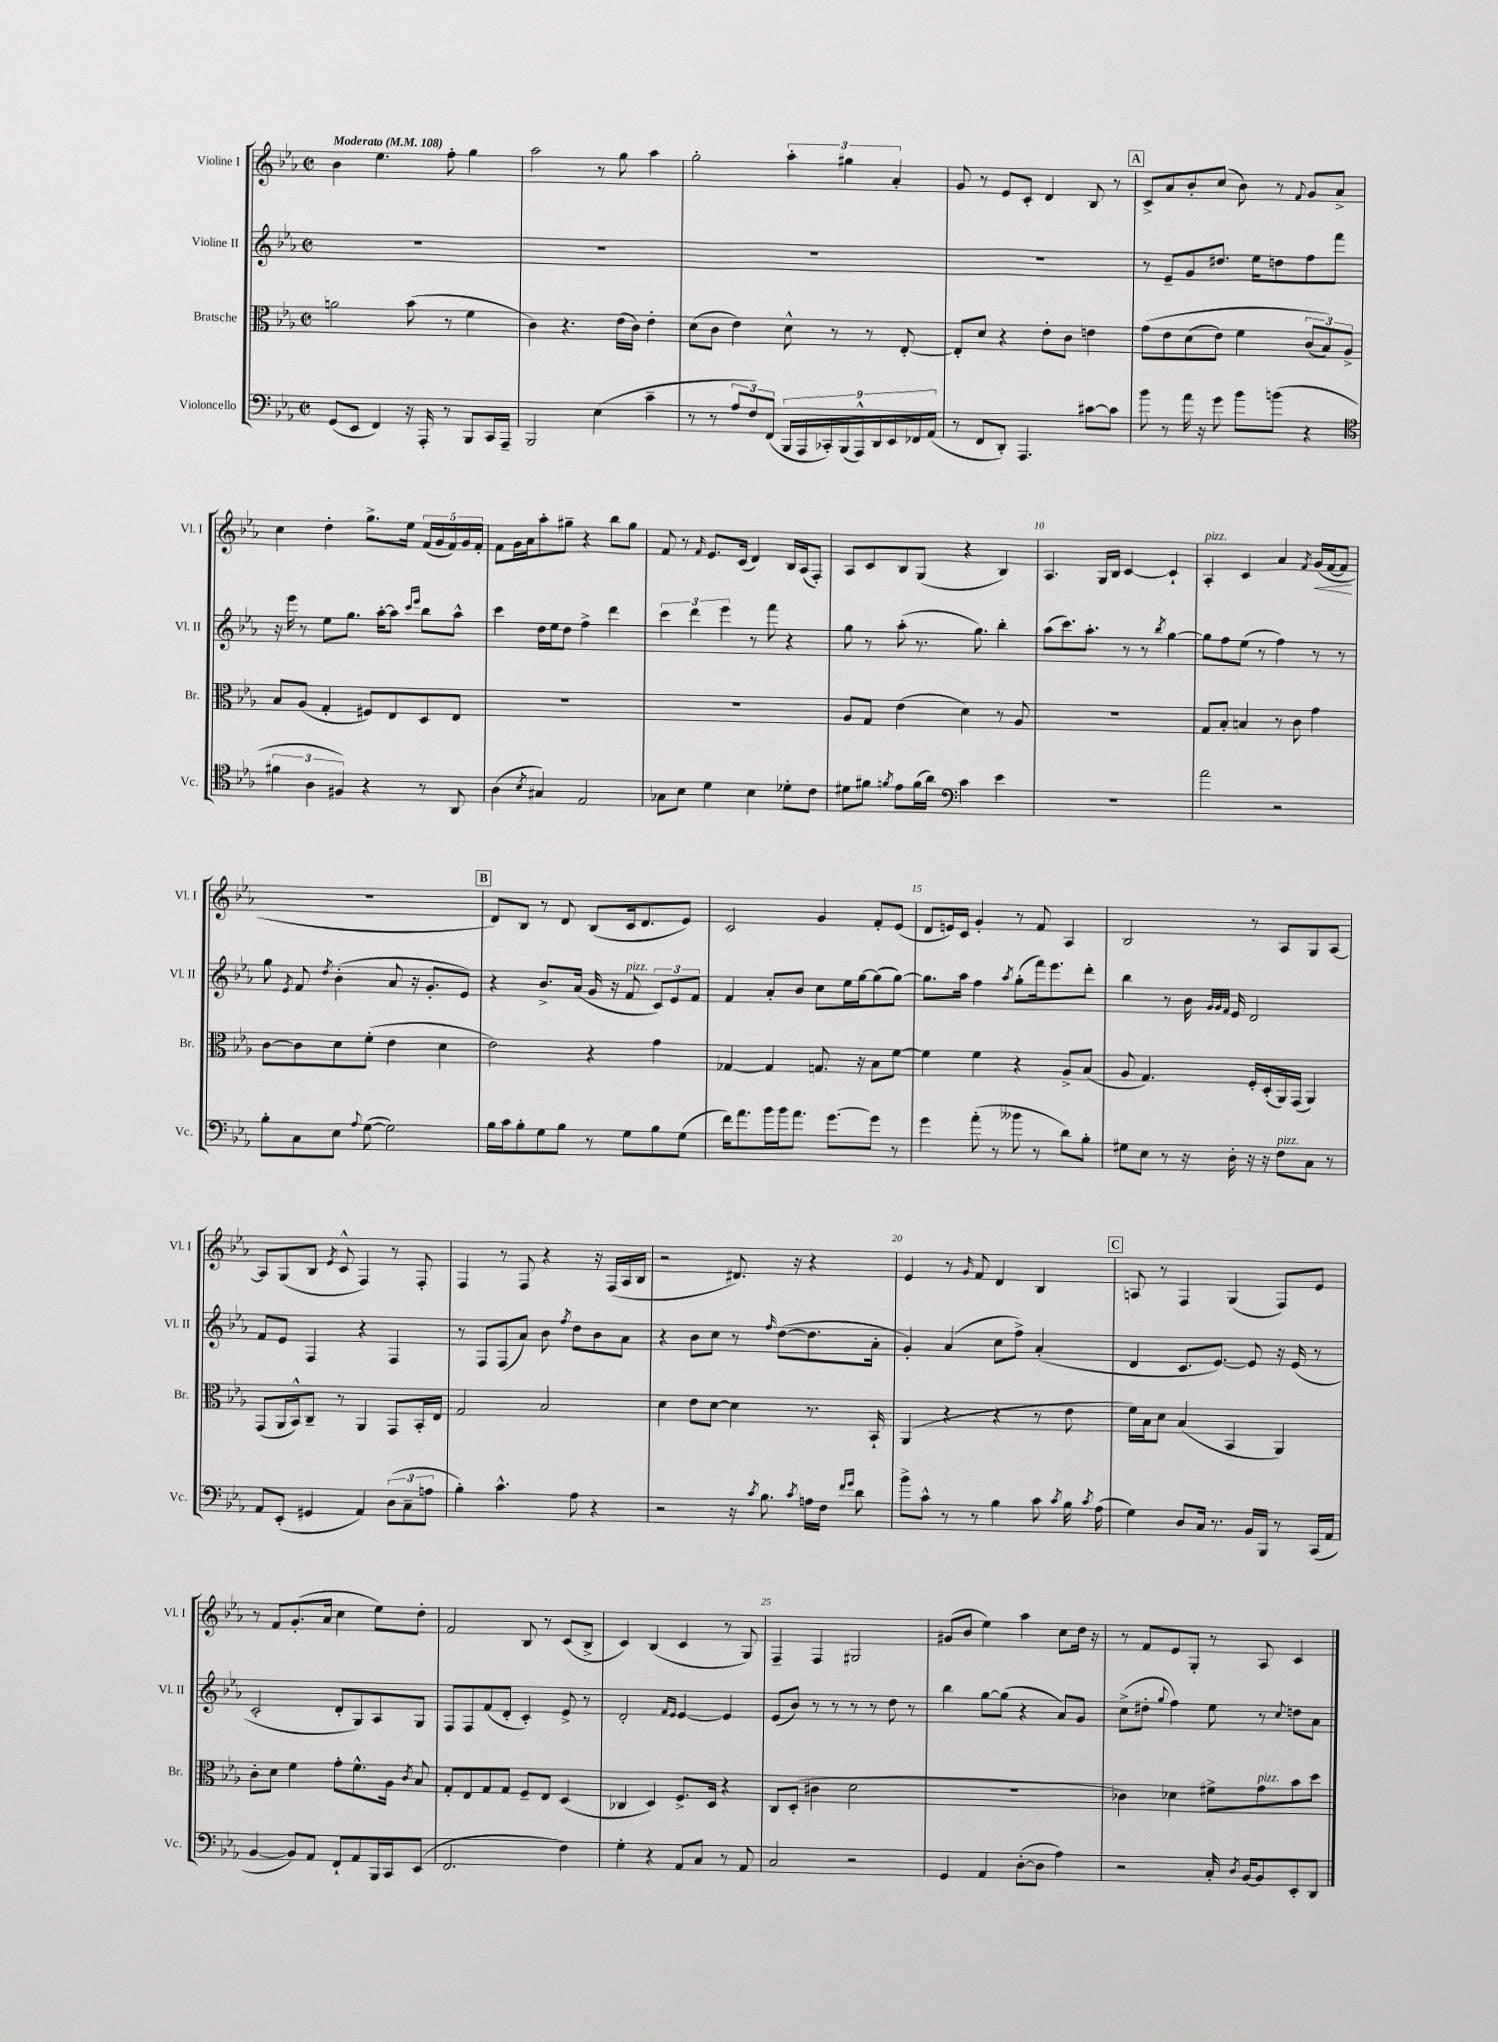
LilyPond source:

<<
\new StaffGroup <<
\new Staff = "s0" \with { instrumentName = "Violine I" shortInstrumentName = "Vl. I" } {
    \clef treble \key ees \major \defaultTimeSignature \time 2/2 \tempo "Moderato" 4 = 108
    \autoBeamOff bes'4 ees''4. f''8-. g''4 |
    aes''2 r8 g''8 aes''4 |
    g''2-. \tuplet 3/2 { aes''4-. gis''4 aes'4-. } |
    g'8 r8 ees'8[ c'8]-. d'4 bes8 r8 |
    \mark \markup { \box "A" } c'8[-> aes'8 bes'8-. c''8]( bes'8) r8 \appoggiatura { f'8 } g'8[ aes'8]-> |
    c''4 d''4-. g''8.[-> ees''16] \tuplet 5/4 { f'16[( g'16 f'16) g'16 f'16]-. } |
    f'8[ g'16 aes'16 aes''8-. gis''8]-- r4 bes''8[ gis''8] |
    f'8 r8 \grace { f'16 } ees'8.[ c'16]( d'4) bes16[ aes16( f8]-.) |
    aes8[ c'8 bes8 g8]( r4 bes4) |
    aes4. g16[ bes16] c'4~ c'4-! |
    aes4-.^\markup { \italic "pizz." } c'4 aes'4 \acciaccatura { f'8 } g'16[\<( f'16~ f'8]\! |
    R1 |
    \mark \markup { \box "B" } d'8[) bes8] r8 d'8 bes8[( c'16 d'8. ees'8]) |
    c'2 g'4 f'8[-. ees'8]( |
    d'8[ e'16) c'16] g'4-. r8 f'8 aes4 |
    bes2 r8 aes8[ g8 aes8]~ |
    aes8[ g8( bes8] \acciaccatura { ees'8 } c'8-^ f4) r8 f8-. |
    f4 r8 f8 r4 r16 f16[( aes16 bes16] |
    r2 dis'8.) r16 r4 |
    ees'4 r8 \grace { g'16 } f'8 d'4 bes4 |
    \mark \markup { \box "C" } a8 r8 f4 g4( f8[) ees'8] |
    r8 f'8[ g'8.-.( aes'16] c''4 ees''8[) d''8]-. |
    f'2 bes8 r8 c'8[( bes8]-> |
    c'4) bes4( c'4 r8 g8) |
    f4-- f4 gis2 |
    gis'8[( bes'8] ees''4) aes''4 c''8[ d''16] r16 |
    r8 f'8[ ees'8 g8]-. r8 aes8 c'4 \bar "|." |
}
\new Staff = "s1" \with { instrumentName = "Violine II" shortInstrumentName = "Vl. II" } {
    \clef treble \key ees \major \defaultTimeSignature \time 2/2
    \autoBeamOff R1 |
    R1 |
    R1 |
    R1 |
    \mark \markup { \box "A" } r8 ees'8[-- g'8 dis''8.] ees''16[ d''8 f''8 f'''8] |
    r16 ees'''16 r8 ees''8[ g''8.] aes''16[~-. aes''8] \grace { c'''16[ ees'''16] } bes''8[ aes''8]-^ |
    c'''4 d''16[ ees''16 d''8] f''4-> d'''4 |
    \tuplet 3/2 { c'''4 d'''4 ees'''4 } r8 f'''8 r4 |
    g''8 r8 aes''8-.( r8. g''8.) bes''4-. |
    aes''8[( c'''8.) aes''8.]-. r8 r8 \acciaccatura { bes''8 } g''4~ |
    g''8[ f''8 ees''8]( r8 f''4) r8 r8 |
    g''8 \acciaccatura { ees'8 } f'8 \acciaccatura { d''8 } bes'4-.( aes'8 r16 g'8.[-. ees'8]) |
    \mark \markup { \box "B" } r4 bes'8.[-> aes'16]( g'16 r16 f'8^\markup { \italic "pizz." } \tuplet 3/2 { c'8[) ees'8 f'8] } |
    f'4 aes'8[-. bes'8] c''8[ ees''16 g''16~ g''8( g''8]~) |
    g''8.[ aes''16] f''4 \acciaccatura { aes''8 } g''8[-.( f'''16) ees'''8. d'''8]-. |
    bes''4 r8 bes'16 \grace { g'32[ g'32 f'32] } ees'16 d'2 |
    f'8[ ees'8] f4 r4 f4 |
    r8 f8[ f8( aes'8]) bes'8 \acciaccatura { f''8 } d''8[ bes'8 aes'8] |
    r4 bes'8[ c''8] r8 \grace { f''16 } d''8[~( d''8. aes'16]-. |
    g'4-.) aes'4( c''8[ f''8]->) aes'4-.( |
    \mark \markup { \box "C" } d'4 c'8.[ ees'8.]~) ees'8 r16 ees'16( r8 |
    c'2-. d'8[-. g8) aes8 g8] |
    f8[ f8 f'8( d'8]-. c'4-.) ees'8-> r8 |
    d'2-. \grace { f'16[ ees'16] } ees'4~ ees'4 |
    ees'8[( bes'8]) r8 r8 r8 r8 d''8 r8 |
    bes''4 g''8[~ g''8]( r4 aes'8[) g'8] |
    c''8[->( dis''8]-. \appoggiatura { g''8 } f''4) ees''8 r8 \appoggiatura { c''8 } d''8[ aes'8] \bar "|." |
}
\new Staff = "s2" \with { instrumentName = "Bratsche" shortInstrumentName = "Br." } {
    \clef alto \key ees \major \defaultTimeSignature \time 2/2
    \autoBeamOff a'2 bes'8( r8 f'4 |
    c'4) r4. ees'16[( c'16]) ees'4-. |
    d'8[( c'8] ees'4) d'8-^ r8 r8 ees8~-. |
    ees8[-. d'8] r4 ees'8[-. c'8] e'4 |
    \mark \markup { \box "A" } g'8[\( ees'8 d'8( ees'8]) f'4 \tuplet 3/2 { c'8[( bes8)\) aes8]-> } |
    bes8[ aes8]( g4-. fis8[) ees8 d8 ees8] |
    R1 |
    R1 |
    aes8[ g8] ees'4( d'4) r8 aes8 |
    R1 |
    g8[ bes8]-. b4 r8 c'8 g'4 |
    c'8[~ c'8 d'8 f'8]-.( ees'4 d'4 |
    \mark \markup { \box "B" } ees'2) r4 g'4 |
    ges4~ ges4 g8. r16 bes8[ f'8]~ |
    f'4 f'4 r4 aes8[-> bes8]( |
    aes8 g4.) f16[-. d16-.( aes,16) g,16]( aes,4) |
    g,8[( aes,16 bes,16-^) c8]-- r8 aes,4 g,8[ bes,16-. ees16] |
    g2 bes2 |
    d'4 ees'8[ d'8]~ d'4 r8. bes,16-! |
    aes,4( r4 r4 r8 ees'8 |
    \mark \markup { \box "C" } f'16[) bes16 d'8] bes4( bes,4 aes,4) |
    c'8[-. d'8] f'4 g'8[-. f'8.-^ aes16] \acciaccatura { c'8 } bes8 |
    g8[-. ees8 g8 g8] f8[-- ees8] d4( |
    ces4 d4) f8.[-> d16] r4 |
    c8[ d8]-.( cis'4 d'2 |
    R1 |
    ces'4) des'4 fis'8[-> g'8^\markup { \italic "pizz." } bes'8 d''8] \bar "|." |
}
\new Staff = "s3" \with { instrumentName = "Violoncello" shortInstrumentName = "Vc." } {
    \clef bass \key ees \major \defaultTimeSignature \time 2/2
    \autoBeamOff g,8[( ees,8] f,4) r16 aes,,16-. r8 bes,,8[ c,16 aes,,16]-- |
    bes,,2 ees4( c'4-- |
    r8 r8 \tuplet 3/2 { aes8[ f8) f,8]( } \tuplet 9/8 { bes,,16[ aes,,16 ces,16-.) bes,,16( aes,,16-^) d,16 ees,16 fes,16 aes,16]( } |
    r8 f,8[ d,8]-.) aes,,4. cis'8[~ cis'8] |
    \mark \markup { \box "A" } bes'8 r8 aes'16 r16 g'8 bes'8[ b'8]( r4 |
    \clef tenor \tuplet 3/2 { fis'4 aes4 fis4) } r4 r8 aes,8 |
    aes4( \acciaccatura { bes8 } gis4) ees2 |
    ges8[ bes8] d'4 bes4 des'8[-. c'8] |
    dis'8[ fis'8] \acciaccatura { f'8 } ees'8[ f'16( aes'16]) \clef bass c'4 ees'4 |
    R1 |
    aes'2 r2 |
    bes8[-. c8 ees8] \appoggiatura { aes8 } g8~( g2) |
    \mark \markup { \box "B" } bes16[ c'16 bes8-. g8 bes8] r8 g8[ bes8 g8]( |
    f'16[) aes'8. bes'16 bes'16 aes'8.] g'8.[~ g'8] r8 |
    g'4 aes'8-.( r8 beses'8 r8 d'8[) bes8]-. |
    gis8[ ees8] r8 r16 d16-. r16 r16 f8[^\markup { \italic "pizz." } c8] r8 |
    aes,8[ ees,8]-.( gis,4 aes,4) \tuplet 3/2 { d8[( c8-- a8] } |
    bes4-.) c'4.-^ aes8 r4 |
    r2 r16 \acciaccatura { c'8 } bes8. \acciaccatura { c'8 } a16[ f16] \grace { f'16[ g'16] } d'8 |
    bes'8[-> c'8]-^ r8 r8 bes4 c'8 \acciaccatura { c'8 } bes16 \acciaccatura { c'8 } aes16( |
    \mark \markup { \box "C" } g4) d8[ c16] r8. bes,16[ bes,,16] r8 c,16[( aes,16] |
    bes,4~ bes,8[) aes,8] f,8[-! aes,8 bes,,16 c,16 ees,8]( |
    f,2. f4) |
    g4-. r4 aes,8[ c8] r8 aes,8 |
    c2 r2 |
    g,4 aes,4 d8[~-.( d8] aes4) |
    r2 c16-. \acciaccatura { d8 } bes,16[~ bes,8 ees,8-. d,8] \bar "|." |
}
>>
>>
\layout { \context { \Score \override BarNumber.break-visibility = ##(#f #t #t) barNumberVisibility = #(every-nth-bar-number-visible 5) } }
